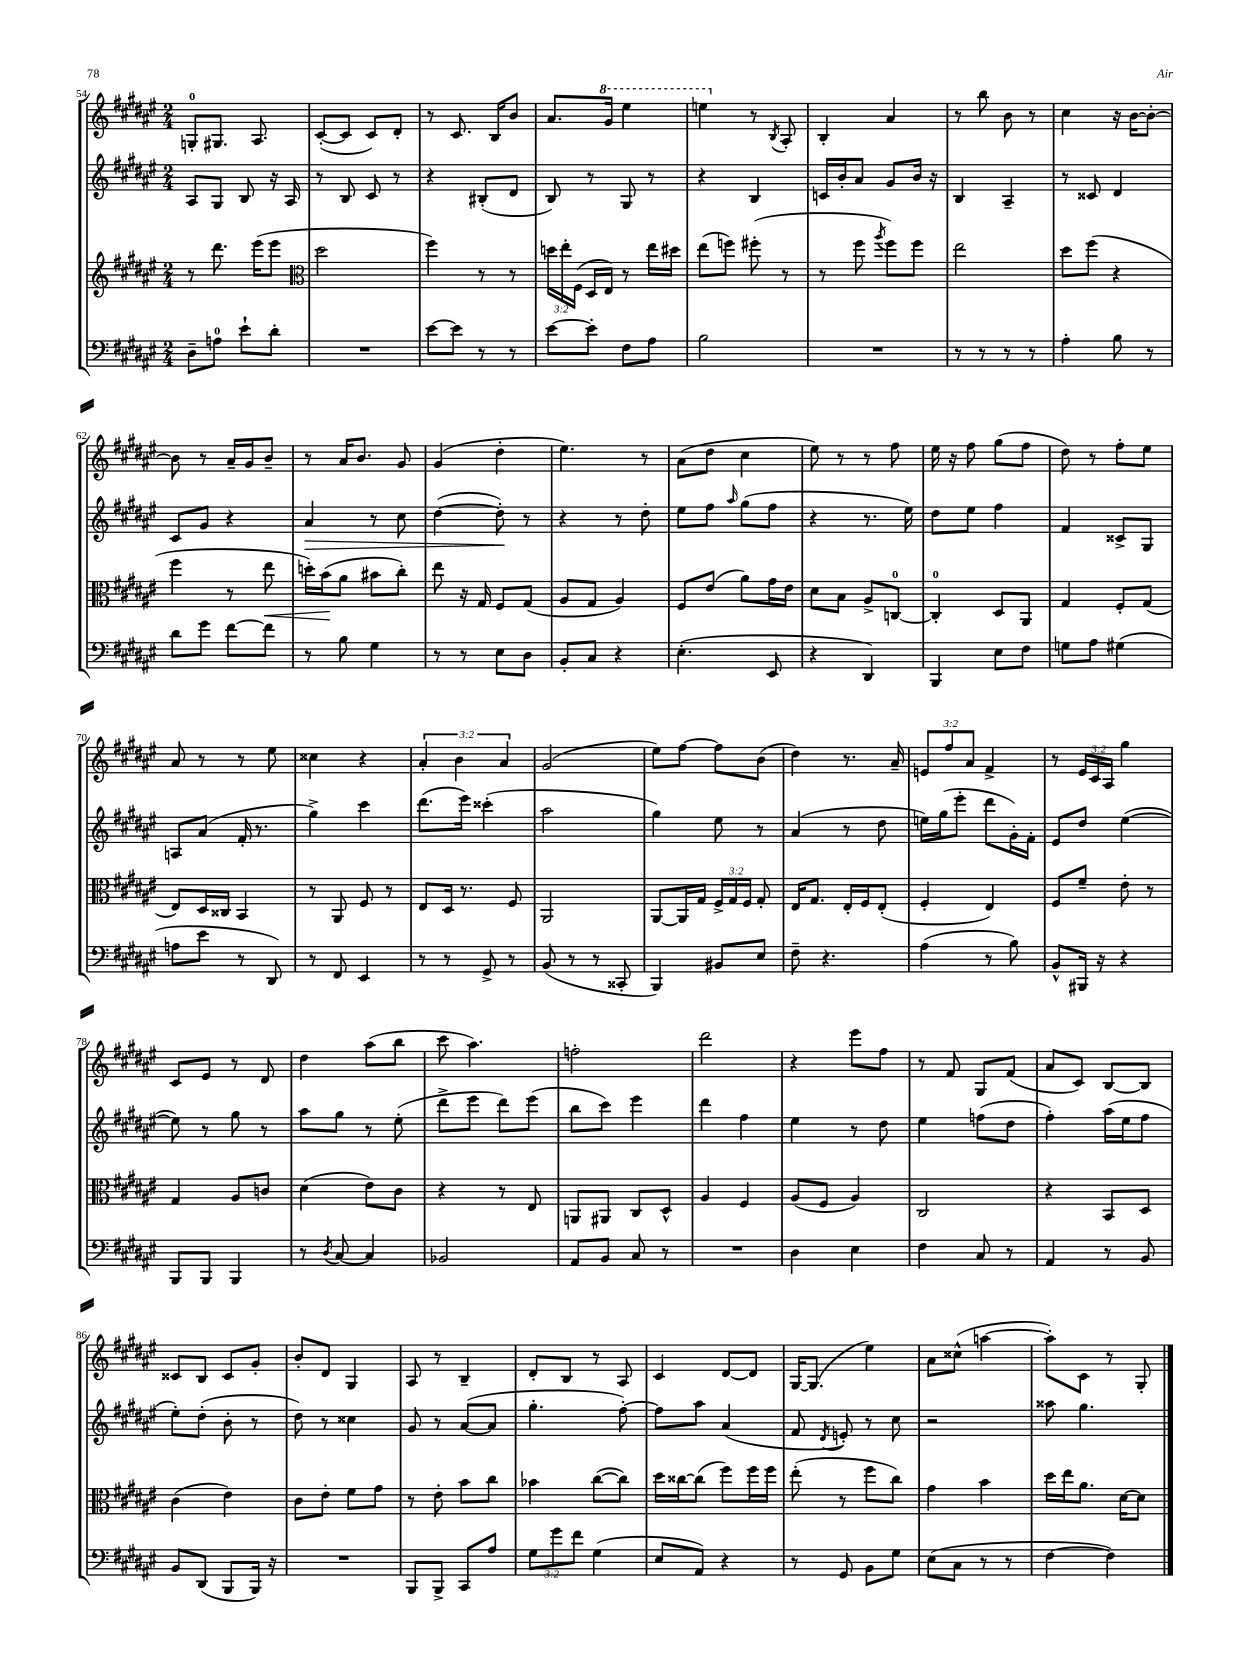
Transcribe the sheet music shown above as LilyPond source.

<<
\new StaffGroup <<
\new Staff = "s0" {
    \clef treble \key fis \major \numericTimeSignature \time 2/4 \override Staff.TupletNumber.text = #tuplet-number::calc-fraction-text
    \autoBeamOff g8[-0-. gis8.] ais8. |
    cis'8[~-.( cis'8] cis'8[) dis'8]-. |
    r8 cis'8. b16[ b'8] |
    ais'8.[ \ottava #1 gis''16] eis'''4 |
    e'''4 \ottava #0 r8 \acciaccatura { b8 } ais8-. |
    b4-. ais'4 |
    r8 b''8 b'8 r8 |
    cis''4 r16 b'16[~ b'8]~-. |
    b'8 r8 ais'16[-- gis'16 b'8]-- |
    r8 ais'16[ b'8.] gis'8 |
    gis'4( dis''4-. |
    eis''4.) r8 |
    ais'8[( dis''8] cis''4 |
    eis''8) r8 r8 fis''8 |
    eis''16 r16 fis''8 gis''8[( fis''8] |
    dis''8) r8 fis''8[-. eis''8] |
    ais'8 r8 r8 eis''8 |
    cisis''4 r4 |
    \tuplet 3/2 { ais'4-. b'4 ais'4 } |
    gis'2( |
    eis''8[) fis''8]~ fis''8[ b'8]( |
    dis''4) r8. ais'16-- |
    \tuplet 3/2 { e'8[ fis''8 ais'8] } fis'4-> |
    r8 \tuplet 3/2 { eis'16[ cis'16 ais16] } gis''4 |
    cis'8[ eis'8] r8 dis'8 |
    dis''4 ais''8[( b''8] |
    cis'''8 ais''4.) |
    f''2-. |
    dis'''2 |
    r4 eis'''8[ fis''8] |
    r8 fis'8 gis8[ fis'8]( |
    ais'8[ cis'8]) b8[~ b8] |
    cisis'8[ b8] cisis'8[ gis'8]-. |
    b'8[-. dis'8] gis4 |
    ais8 r8 b4-- |
    dis'8[-. b8] r8 ais8 |
    cis'4 dis'8[~ dis'8] |
    gis16[~ gis8.]( eis''4) |
    ais'8[ cisis''8]-^( a''4~ |
    a''8[-.) cis'8] r8 gis8-. \bar "|." |
}
\new Staff = "s1" {
    \clef treble \key fis \major \numericTimeSignature \time 2/4
    \autoBeamOff ais8[ gis8] b8 r16 ais16 |
    r8 b8 cis'8 r8 |
    r4 bis8[-.( dis'8] |
    b8) r8 gis8 r8 |
    r4 b4 |
    c'16[ b'16-. ais'8] gis'8[ b'16] r16 |
    b4 ais4-- |
    r8 cisis'8 dis'4 |
    cis'8[ gis'8] r4 |
    ais'4\> r8 cis''8 |
    dis''4~( dis''8-.\!) r8 |
    r4 r8 dis''8-. |
    eis''8[ fis''8] \grace { ais''16 } gis''8[( fis''8] |
    r4 r8. eis''16) |
    dis''8[ eis''8] fis''4 |
    fis'4 cisis'8[-> gis8] |
    a8[ ais'8]( fis'16-. r8. |
    gis''4->) cis'''4 |
    dis'''8.[( eis'''16]) cisis'''4-.( |
    ais''2 |
    gis''4) eis''8 r8 |
    ais'4( r8 dis''8 |
    e''16[) gis''16( eis'''8]-. dis'''8[ gis'16-.) fis'16]-. |
    eis'8[ dis''8] eis''4~( |
    eis''8) r8 gis''8 r8 |
    ais''8[ gis''8] r8 eis''8-.( |
    dis'''8[-> eis'''8] dis'''8[) eis'''8]( |
    b''8[ cis'''8]) eis'''4 |
    dis'''4 fis''4 |
    eis''4 r8 dis''8 |
    eis''4 f''8[( dis''8] |
    fis''4-.) ais''16[( eis''16 fis''8] |
    eis''8[-.) dis''8]-.( b'8-. r8 |
    dis''8) r8 cisis''4 |
    gis'8 r8 ais'8[~( ais'8] |
    gis''4.-. fis''8~-.) |
    fis''8[ ais''8] ais'4( |
    fis'8 \acciaccatura { dis'8 } e'8-.) r8 cis''8 |
    r2 |
    aisis''8 gis''4. \bar "|." |
}
\new Staff = "s2" {
    \clef treble \key fis \major \numericTimeSignature \time 2/4 \override Staff.TupletNumber.text = #tuplet-number::calc-fraction-text
    \autoBeamOff r8 dis'''8. eis'''16[( eis'''8] |
    \clef alto dis''2 |
    fis''4) r8 r8 |
    \tuplet 3/2 { d''16[ eis''16-. fis16]( } dis16[ eis16]) r8 eis''16[ dis''16] |
    eis''8[( f''8]) fis''8-.( r8 |
    r8 fis''8 \acciaccatura { ais''8 } fis''8[) fis''8] |
    eis''2 |
    dis''8[ fis''8]( r4 |
    fis''4 r8 eis''8\< |
    d''16[-.) b'16\!( ais'8] bis'8[ cis''8]-.) |
    eis''8 r16 gis16 fis8[ gis8]( |
    ais8[ gis8] ais4) |
    fis8[ eis'8]( ais'8[) gis'16 eis'16] |
    dis'8[ b8] ais8[-> c8]-0~ |
    c4-0-. dis8[ ais,8] |
    gis4 fis8[-. gis8]( |
    eis8[) dis16 cisis16] b,4 |
    r8 ais,8 fis8 r8 |
    eis8[ dis16] r8. fis8 |
    ais,2 |
    ais,8[~ ais,16 gis16] \tuplet 3/2 { fis16[-> gis16 fis16] } gis8-. |
    eis16[ gis8.] eis16[-. fis16 eis8]-.( |
    fis4-. eis4) |
    fis8[ fis'8]-- eis'8-. r8 |
    gis4 ais8[ c'8] |
    dis'4( eis'8[) cis'8] |
    r4 r8 eis8 |
    a,8[ ais,8] cis8[ dis8]-^ |
    ais4 fis4 |
    ais8[( fis8] ais4) |
    cis2 |
    r4 b,8[ dis8] |
    cis'4( eis'4) |
    cis'8[ eis'8]-. fis'8[ gis'8] |
    r8 eis'8-. b'8[ cis''8] |
    bes'4 cis''8[~( cis''8]) |
    dis''16[ cisis''16~ cisis''8]( fis''8[) fis''16 fis''16] |
    eis''8-.( r8 fis''8[ cis''8]) |
    gis'4 b'4 |
    dis''16[ eis''16 ais'8.] dis'16[~ dis'8] \bar "|." |
}
\new Staff = "s3" {
    \clef bass \key fis \major \numericTimeSignature \time 2/4 \override Staff.TupletNumber.text = #tuplet-number::calc-fraction-text
    \autoBeamOff dis8[-- a8]-0 eis'8[-! dis'8]-. |
    R2 |
    eis'8[~ eis'8] r8 r8 |
    eis'8[~ eis'8]-. fis8[ ais8] |
    b2 |
    R2 |
    r8 r8 r8 r8 |
    ais4-. b8 r8 |
    dis'8[ gis'8] fis'8[~ fis'8] |
    r8 b8 gis4 |
    r8 r8 eis8[ dis8] |
    b,8[-. cis8] r4 |
    eis4.-.( eis,8 |
    r4 dis,4) |
    b,,4 eis8[ fis8] |
    g8[ ais8] gis4( |
    a8[ eis'8] r8 dis,8) |
    r8 fis,8 eis,4 |
    r8 r8 gis,8-> r8 |
    b,8( r8 r8 cisis,8-. |
    b,,4) bis,8[ eis8] |
    fis8-- r4. |
    ais4( r8 b8) |
    b,8[-^ bis,,16] r16 r4 |
    b,,8[ b,,8] b,,4 |
    r8 \acciaccatura { dis8 } cis8~ cis4 |
    bes,2 |
    ais,8[ b,8] cis8 r8 |
    R2 |
    dis4 eis4 |
    fis4 cis8 r8 |
    ais,4 r8 b,8 |
    b,8[ dis,8]( b,,8[ b,,16]) r16 |
    R2 |
    b,,8[ b,,8]-> cis,8[ ais8] |
    \tuplet 3/2 { gis8[ gis'8 fis'8] } gis4( |
    eis8[ ais,8]) r4 |
    r8 gis,8 b,8[ gis8] |
    eis8[( cis8] r8 r8 |
    fis4~ fis4) \bar "|." |
}
>>
>>
\layout { \context { \Score currentBarNumber = #54 } }
